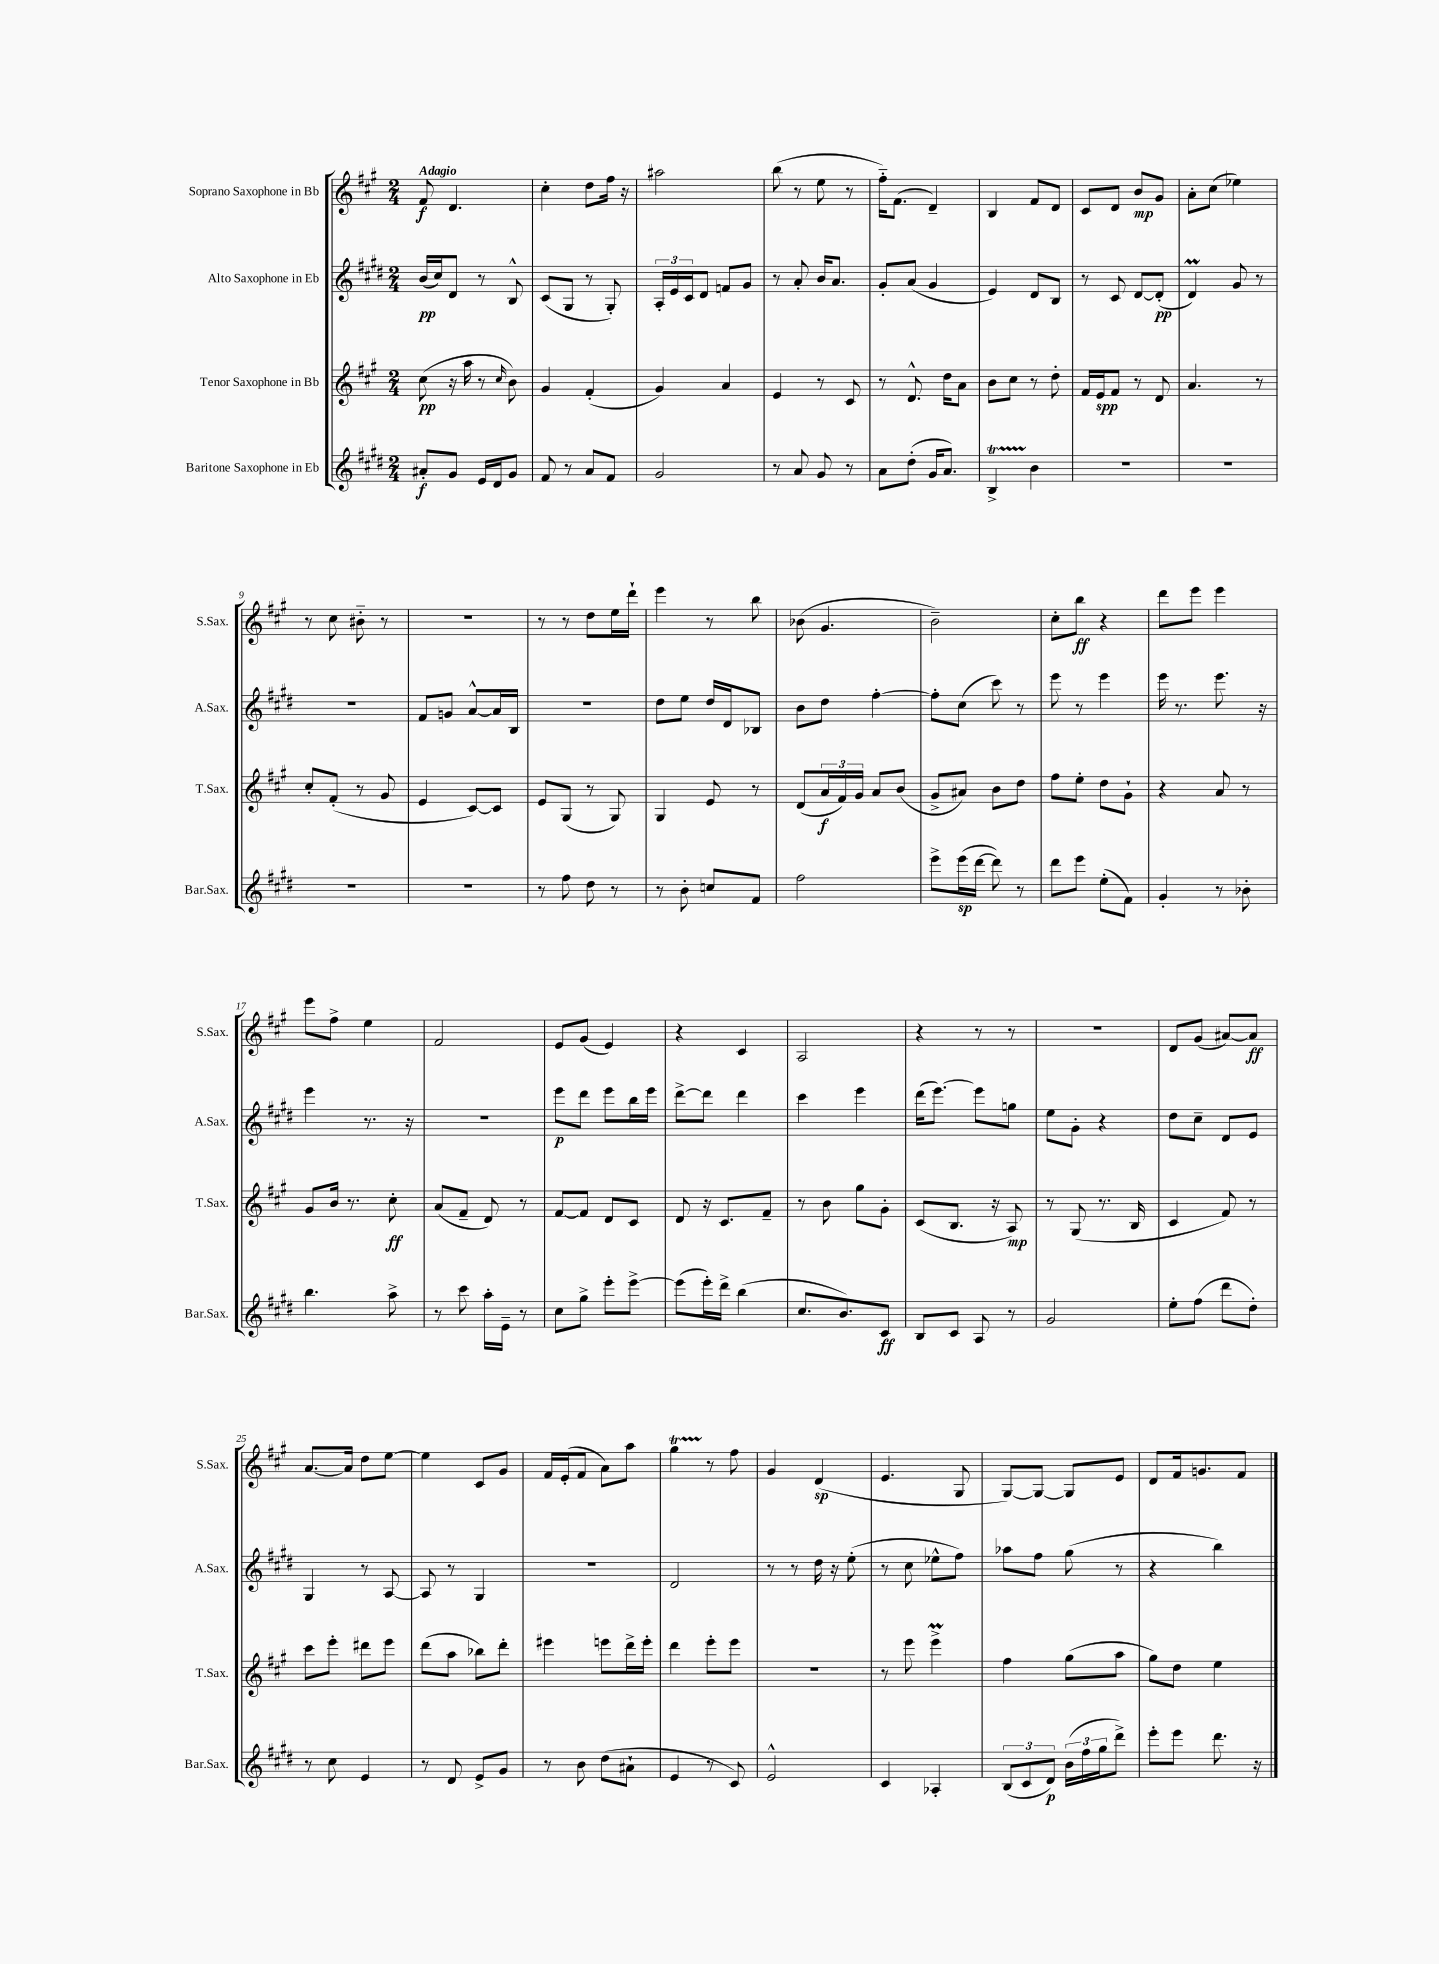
<<
\new StaffGroup <<
\new Staff = "s0" \with { instrumentName = "Soprano Saxophone in Bb" shortInstrumentName = "S.Sax." } {
    \clef treble \key a \major \numericTimeSignature \time 2/4 \tempo "Adagio"
    fis'8\f d'4. |
    cis''4-. d''8 fis''16 r16 |
    ais''2 |
    b''8( r8 e''8 r8 |
    fis''16-_) fis'8.( d'4--) |
    b4 fis'8 d'8 |
    cis'8 d'8 b'8\mp gis'8 |
    a'8-. cis''8( ees''4) |
    r8 cis''8 bis'8-_ r8 |
    r2 |
    r8 r8 d''8 e''16 d'''16-! |
    e'''4 r8 b''8 |
    bes'8( gis'4. |
    b'2--) |
    cis''8-. b''8\ff r4 |
    d'''8 e'''8 e'''4 |
    e'''8 fis''8-> e''4 |
    fis'2 |
    e'8 gis'8( e'4) |
    r4 cis'4 |
    a2 |
    r4 r8 r8 |
    R2 |
    d'8 gis'8( ais'8~) ais'8\ff |
    a'8.~ a'16 d''8 e''8~ |
    e''4 cis'8 gis'8 |
    fis'16 e'16-.( fis'8 a'8) a''8 |
    gis''4\startTrillSpan r8\stopTrillSpan fis''8 |
    gis'4 d'4\sp( |
    e'4. gis8 |
    gis8~) gis8~ gis8 e'8 |
    d'8 fis'16 g'8. fis'8 \bar "|." |
}
\new Staff = "s1" \with { instrumentName = "Alto Saxophone in Eb" shortInstrumentName = "A.Sax." } {
    \clef treble \key e \major \numericTimeSignature \time 2/4
    b'16\pp( cis''16) dis'8 r8 b8-^ |
    cis'8( gis8 r8 gis8-.) |
    \tuplet 3/2 { a16-. e'16 cis'16 } dis'8 f'8 gis'8 |
    r8 a'8-. b'16 a'8. |
    gis'8-. a'8( gis'4 |
    e'4) dis'8 b8 |
    r8 cis'8 dis'8~ dis'8-.\pp( |
    dis'4\prall) gis'8 r8 |
    R2 |
    fis'8 g'8 a'8~-^ a'16 b16 |
    r2 |
    dis''8 e''8 dis''16 dis'16 bes8 |
    b'8 dis''8 fis''4~-. |
    fis''8-. cis''8( cis'''8) r8 |
    e'''8 r8 e'''4 |
    e'''16 r8. e'''8. r16 |
    e'''4 r8. r16 |
    R2 |
    e'''8\p dis'''8 e'''8 b''16 e'''16 |
    dis'''8~-> dis'''8 dis'''4 |
    cis'''4 e'''4 |
    dis'''16( e'''8.~) e'''8 g''8 |
    e''8 gis'8-. r4 |
    dis''8 cis''8-- dis'8 e'8 |
    gis4 r8 a8~ |
    a8 r8 gis4 |
    R2 |
    dis'2 |
    r8 r8 dis''16 r16 e''8-.( |
    r8 cis''8 ees''8-^ fis''8) |
    aes''8 fis''8 gis''8( r8 |
    r4 b''4) \bar "|." |
}
\new Staff = "s2" \with { instrumentName = "Tenor Saxophone in Bb" shortInstrumentName = "T.Sax." } {
    \clef treble \key a \major \numericTimeSignature \time 2/4
    cis''8\pp( r16 a''16 r8 \grace { cis''16 } b'8) |
    gis'4 fis'4-.( |
    gis'4) a'4 |
    e'4 r8 cis'8 |
    r8 d'8.-^ d''16 a'8 |
    b'8 cis''8 r8 d''8-. |
    fis'16 e'16\spp fis'8 r8 d'8 |
    a'4. r8 |
    cis''8-. fis'8-.( r8 gis'8 |
    e'4 cis'8~) cis'8 |
    e'8 gis8( r8 gis8) |
    gis4 e'8 r8 |
    d'8( \tuplet 3/2 { a'16\f fis'16) gis'16 } a'8 b'8( |
    gis'8-> ais'8) b'8 d''8 |
    fis''8 e''8-. d''8 gis'8-! |
    r4 a'8 r8 |
    gis'8 b'16 r8. cis''8-.\ff |
    a'8( fis'8-- d'8) r8 |
    fis'8~ fis'8 d'8 cis'8 |
    d'8 r16 cis'8. fis'8-- |
    r8 b'8 gis''8 gis'8-. |
    cis'8( b8. r16 a8\mp) |
    r8 gis8( r8. b16 |
    cis'4 fis'8) r8 |
    cis'''8 e'''8-. dis'''8 e'''8 |
    d'''8( a''8 bes''8) d'''8-. |
    eis'''4 e'''8 d'''16-> e'''16-. |
    d'''4 e'''8-. e'''8 |
    r2 |
    r8 e'''8 e'''4->\prall |
    fis''4 gis''8( a''8 |
    gis''8) d''8 e''4 \bar "|." |
}
\new Staff = "s3" \with { instrumentName = "Baritone Saxophone in Eb" shortInstrumentName = "Bar.Sax." } {
    \clef treble \key e \major \numericTimeSignature \time 2/4
    ais'8-.\f gis'8 e'16 dis'16 gis'8 |
    fis'8 r8 a'8 fis'8 |
    gis'2 |
    r8 a'8 gis'8 r8 |
    a'8 dis''8-.( gis'16 a'8.) |
    b4->\startTrillSpan b'4\stopTrillSpan |
    R2 |
    R2 |
    R2 |
    R2 |
    r8 fis''8 dis''8 r8 |
    r8 b'8-. c''8 fis'8 |
    fis''2 |
    e'''8-> e'''16\sp( dis'''16~ dis'''8) r8 |
    dis'''8 e'''8 e''8-.( fis'8) |
    gis'4-. r8 bes'8-. |
    b''4. a''8-> |
    r8 cis'''8 a''16-. e'16-- r8 |
    cis''8 gis''8-> e'''8-. e'''8~-> |
    e'''8( e'''16-.) dis'''16-> b''4( |
    cis''8. b'8.) cis'8\ff |
    b8 cis'8 a8 r8 |
    gis'2 |
    e''8-. fis''8( dis'''8 dis''8-.) |
    r8 cis''8 e'4 |
    r8 dis'8 e'8-> gis'8 |
    r8 b'8 dis''8( ais'8-! |
    e'4 r8 cis'8) |
    e'2-^ |
    cis'4 aes4-. |
    \tuplet 3/2 { b8( cis'8 dis'8\p) } \tuplet 3/2 { b'16( fis''16 gis''16 } dis'''8->) |
    e'''8-. e'''8 dis'''8. r16 \bar "|." |
}
>>
>>
